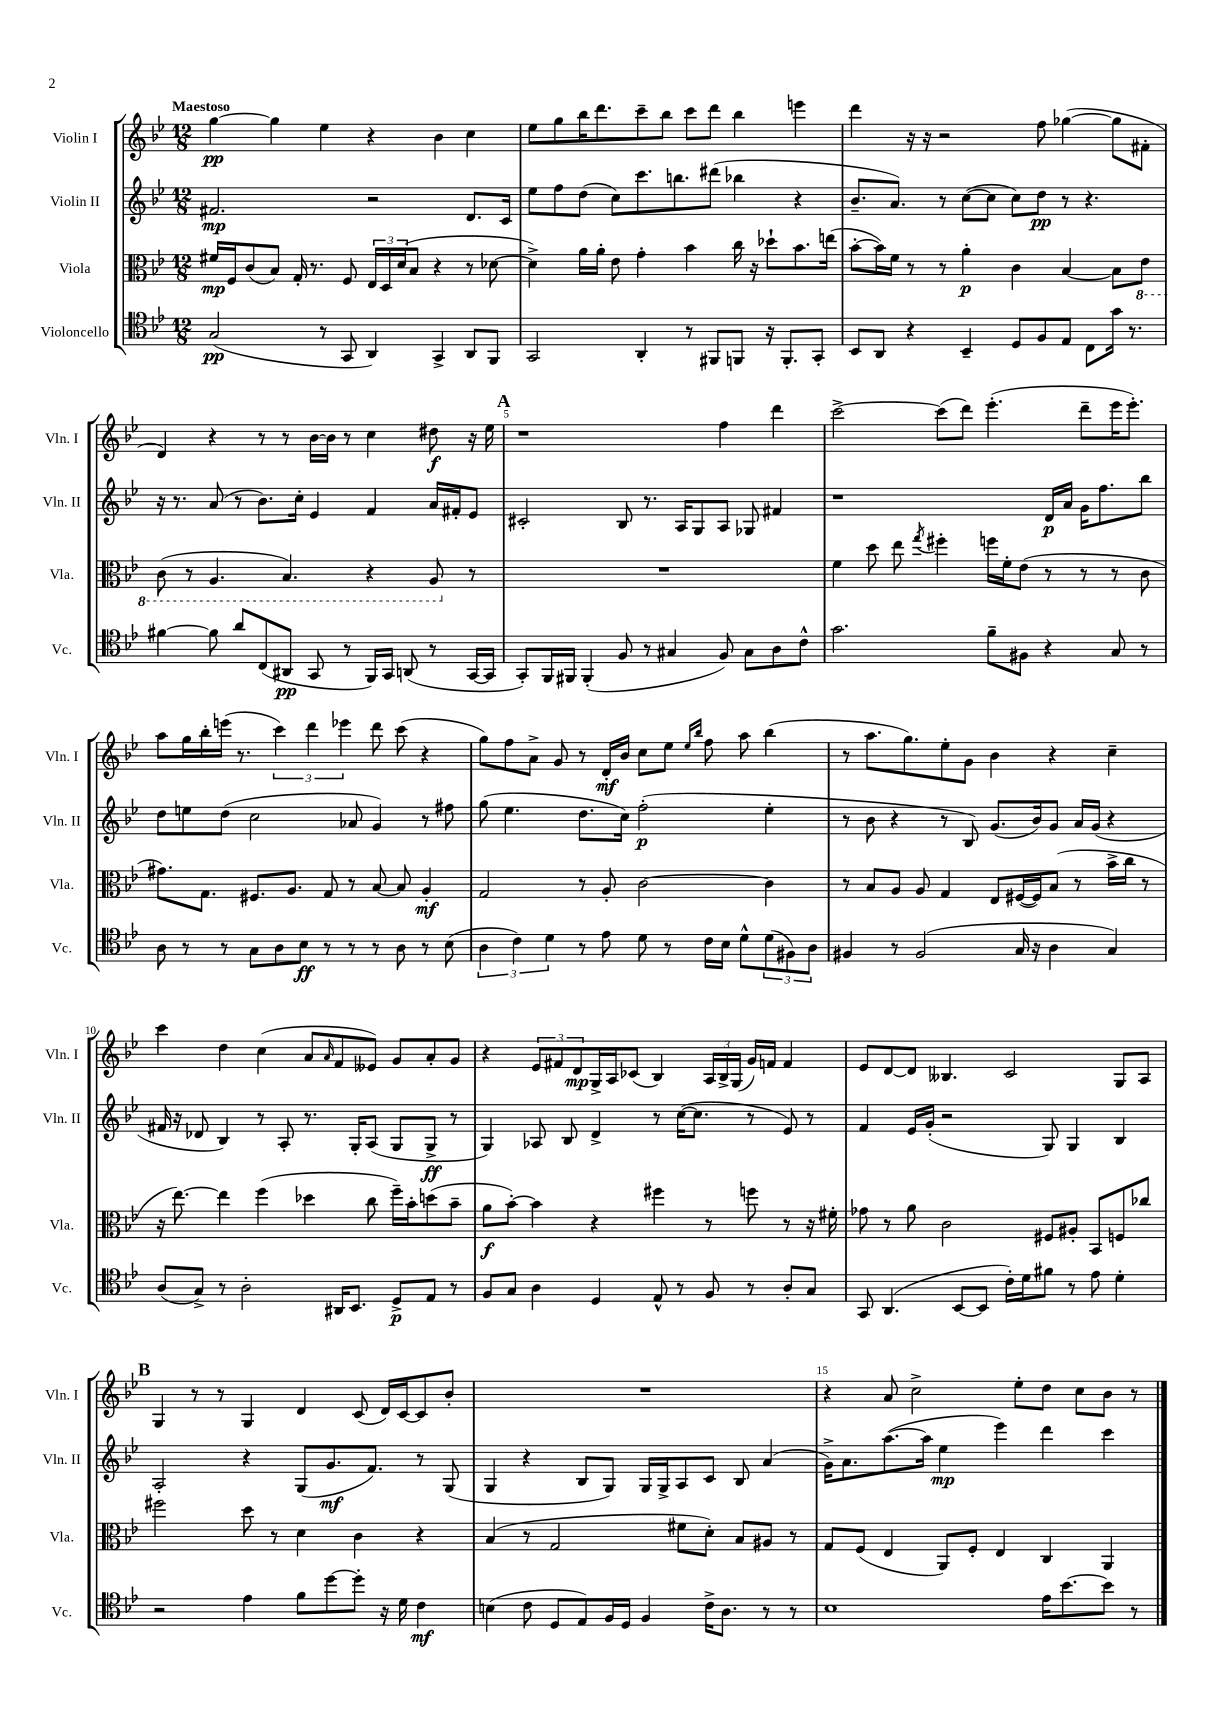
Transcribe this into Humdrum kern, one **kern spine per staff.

**kern	**dynam	**kern	**dynam	**kern	**dynam	**kern	**dynam
*part4	*part4	*part3	*part3	*part2	*part2	*part1	*part1
*staff4	*staff4	*staff3	*staff3	*staff2	*staff2	*staff1	*staff1
*I"Violoncello	*	*I"Viola	*	*I"Violin II	*	*I"Violin I	*
*I'Vc.	*	*I'Vla.	*	*I'Vln. II	*	*I'Vln. I	*
*clefC4	*	*clefC3	*	*clefG2	*	*clefG2	*
*k[b-e-]	*	*k[b-e-]	*	*k[b-e-]	*	*k[b-e-]	*
*M12/8	*	*M12/8	*	*M12/8	*	*M12/8	*
=1	=1	=1	=1	=1	=1	=1	=1
!	!	!	!	!	!	!LO:TX:a:B:t=Maestoso	!
(2G/	pp	16f#X/LL	mp	2.f#X/	mp	[4gg\	pp
.	.	16F/J	.	.	.	.	.
.	.	(8c/	.	.	.	.	.
.	.	8B-/J)	.	.	.	4gg\]	.
.	.	16G'/	.	.	.	.	.
.	.	8.r	.	.	.	.	.
8r	.	.	.	.	.	4ee-\	.
8GG/	.	8F/	.	.	.	.	.
4AA/)	.	24E-/LL	.	2r	.	4r	.
.	.	24D/	.	.	.	.	.
.	.	(24d/J	.	.	.	.	.
.	.	8B-/J	.	.	.	.	.
4GG^/	.	4r	.	.	.	4b-\	.
8AA/L	.	8r	.	8.d/L	.	4cc\	.
8FF/J	.	[8d-X\	.	.	.	.	.
.	.	.	.	16c/Jk	.	.	.
=2	=2	=2	=2	=2	=2	=2	=2
2GG/	.	4d-^\])	.	8ee-\L	.	8ee-\L	.
.	.	.	.	8ff\	.	8gg\	.
.	.	16a\LL	.	(8dd\J	.	16bb-\K	.
.	.	16a'\JJ	.	.	.	8.ddd\	.
.	.	8e-\	.	8cc\L)	.	.	.
4AA'/	.	4g'\	.	8.ccc\	.	8ccc~\	.
.	.	.	.	.	.	8bb-\J	.
.	.	.	.	8.bbn\	.	.	.
8r	.	4b-\	.	.	.	8ccc\L	.
8FF#X/L	.	.	.	(8ddd#X\J	.	8ddd\J	.
8FFn/J	.	16cc\	.	4bb-X\	.	4bb-\	.
.	.	16r	.	.	.	.	.
16r	.	8dd-X`\L	.	.	.	.	.
8.FF'/L	.	.	.	.	.	.	.
.	.	8.b-\	.	4r	.	4eeen\	.
8GG'/J	.	.	.	.	.	.	.
.	.	(16een\Jk	.	.	.	.	.
=3	=3	=3	=3	=3	=3	=3	=3
8BB-/L	.	[8b-'\L	.	8.b-~/L	.	4ddd\	.
8AA/J	.	16b-\L])	.	.	.	.	.
.	.	16f\JJ	.	8.a/J)	.	.	.
4r	.	8r	.	.	.	16r	.
.	.	.	.	.	.	16r	.
.	.	8r	.	8r	.	2r	.
4BB-~/	.	4a'\	p	([8cc\L	.	.	.
.	.	.	.	8cc\J]	.	.	.
8D/L	.	4c\	.	8cc\L)	.	.	.
8F/	.	.	.	8dd\J	pp	8ff\	.
8E-/J	.	[4B-/	.	8r	.	([4gg-X\	.
8C\L	.	.	.	4.r	.	.	.
16g\Jk	.	8B-\L]	.	.	.	8gg-\L]	.
8.r	.	.	.	.	.	.	.
*	*	*8ba	*	*	*	*	*
.	.	8E-\J	.	.	.	8f#X'\J	.
!!LO:LB:g=z
=4	=4	=4	=4	=4	=4	=4	=4
[4f#X\	.	(8C\	.	16r	.	4d/)	.
.	.	.	.	8.r	.	.	.
.	.	8r	.	.	.	.	.
8f#\]	.	4.AA/	.	(8a/	.	4r	.
8a/L	.	.	.	8r	.	.	.
(8C/	.	.	.	8.b-\L)	.	8r	.
8AA#X/J	pp	4.BB-/)	.	.	.	8r	.
.	.	.	.	16cc'\Jk	.	.	.
8GG/	.	.	.	4e-/	.	[16b-\LL	.
.	.	.	.	.	.	16b-\JJ]	.
8r	.	.	.	.	.	8r	.
16FF/LL)	.	4r	.	4f/	.	4cc\	.
16GG/JJ	.	.	.	.	.	.	.
(8AAn/	.	.	.	.	.	.	.
8r	.	8AA/	.	16a/LL	.	8dd#X\	f
.	.	.	.	16f#X'/J	.	.	.
*	*	*X8ba	*	*	*	*	*
[16GG/LL	.	8r	.	8e-/J	.	16r	.
16GG/JJ]	.	.	.	.	.	16ee-\	.
!!LO:REH:place=s1:t=A
=5	=5	=5	=5	=5	=5	=5	=5
8GG'/L)	.	1.r	.	2c#X'/	.	1r	.
16FF/L	.	.	.	.	.	.	.
16FF#X/JJ	.	.	.	.	.	.	.
(4FF#'/	.	.	.	.	.	.	.
8F/	.	.	.	8B-/	.	.	.
8r	.	.	.	8.r	.	.	.
4G#X/	.	.	.	.	.	.	.
.	.	.	.	16A/KL	.	.	.
.	.	.	.	8G/	.	.	.
8F/)	.	.	.	8A/J	.	4ff\	.
8G#\L	.	.	.	8G-X/	.	.	.
8A\	.	.	.	4f#X/	.	4ddd\	.
8c^^\J	.	.	.	.	.	.	.
=6	=6	=6	=6	=6	=6	=6	=6
2.g\	.	4f\	.	1r	.	[2ccc^\	.
.	.	8dd\	.	.	.	.	.
.	.	8ee-\	.	.	.	.	.
.	.	8qgg/	.	.	.	.	.
.	.	4ff#X'\	.	.	.	(8ccc\L]	.
.	.	.	.	.	.	8ddd\J)	.
8f~\L	.	16ffn\LL	.	.	.	(4.eee-'\	.
.	.	16f'\J	.	.	.	.	.
8F#X\J	.	(8e-\J	.	.	.	.	.
4r	.	8r	.	16d/LL	p	.	.
.	.	.	.	16a/JJ	.	.	.
.	.	8r	.	16g\KL	.	8ddd~\L	.
.	.	.	.	8.ff\	.	.	.
8G/	.	8r	.	.	.	16eee-\K	.
.	.	.	.	.	.	8.eee-'\J)	.
8r	.	8c\	.	8bb-\J	.	.	.
!!LO:LB:g=z
=7	=7	=7	=7	=7	=7	=7	=7
8A\	.	8.g#X\L)	.	8dd\L	.	8aa\L	.
8r	.	.	.	8een\	.	16gg\L	.
.	.	8.G\J	.	.	.	16bb-'\	.
8r	.	.	.	(8dd\J	.	(16eeen\JJ	.
.	.	.	.	.	.	8.r	.
8G\L	.	8.F#X/L	.	2cc\	.	.	.
8A\	.	.	.	.	.	6ccc\)	.
.	.	8.A/J	.	.	.	.	.
8B-\J	ff	.	.	.	.	.	.
.	.	.	.	.	.	6ddd\	.
8r	.	8G/	.	.	.	.	.
.	.	.	.	.	.	6eee-X\	.
8r	.	8r	.	8a-X/	.	.	.
8r	.	[8B-/	.	4g/)	.	8ddd\	.
8A\	.	8B-/]	.	.	.	(8ccc\	.
8r	.	4A'/	mf	8r	.	4r	.
(8B-\	.	.	.	8ff#X\	.	.	.
=8	=8	=8	=8	=8	=8	=8	=8
6A\	.	2G/	.	(8gg\	.	8gg\L)	.
.	.	.	.	4.ee-\	.	8ff\	.
6c\)	.	.	.	.	.	.	.
.	.	.	.	.	.	8a^\J	.
6d\	.	.	.	.	.	.	.
.	.	.	.	.	.	8g/	.
8r	.	8r	.	8.dd\L	.	8r	.
8e-\	.	8A'/	.	.	.	16d'/LL	mf
.	.	.	.	16cc\Jk)	.	16b-/JJ	.
8d\	.	[2c\	.	(2ff'\	p	8cc\L	.
8r	.	.	.	.	.	8ee-\J	.
.	.	.	.	.	.	16qqee-/LL	.
.	.	.	.	.	.	16qqbb-/JJ	.
16c\LL	.	.	.	.	.	8ff\	.
16B-\JJ	.	.	.	.	.	.	.
8d^^\L	.	.	.	.	.	8aa\	.
(12d\	.	4c\]	.	4ee-'\	.	(4bb-\	.
12F#X\)	.	.	.	.	.	.	.
12A\J	.	.	.	.	.	.	.
=9	=9	=9	=9	=9	=9	=9	=9
4F#X/	.	8r	.	8r	.	8r	.
.	.	8B-/L	.	8b-\	.	8.aa\L	.
8r	.	8A/J	.	4r	.	.	.
.	.	.	.	.	.	8.gg\)	.
(2F#/	.	8A/	.	.	.	.	.
.	.	4G/	.	8r	.	8ee-'\	.
.	.	.	.	8B-/)	.	8g\J	.
.	.	8E-/L	.	(8.g/L	.	4b-\	.
16G/	.	([16F#X/L	.	.	.	.	.
16r	.	16F#/J])	.	16b-/k)	.	.	.
4A\	.	(8B-/J	.	8g/J	.	4r	.
.	.	8r	.	16a/LL	.	.	.
.	.	.	.	(16g/JJ	.	.	.
4G/)	.	16b-^\LL	.	4r	.	4cc~\	.
.	.	16cc\JJ	.	.	.	.	.
.	.	8r	.	.	.	.	.
!!LO:LB:g=z
=10	=10	=10	=10	=10	=10	=10	=10
(8A/L	.	16r	.	16f#X/	.	4ccc\	.
.	.	[8.ee-\)	.	16r	.	.	.
8G^/J)	.	.	.	8d-X/	.	.	.
8r	.	4ee-\]	.	4B-/)	.	4dd\	.
2A'\	.	.	.	.	.	.	.
.	.	(4ff\	.	8r	.	(4cc\	.
.	.	.	.	8A'/	.	.	.
.	.	4dd-X\	.	8.r	.	8a/L	.
.	.	.	.	.	.	16qqa/	.
16AA#X/KL	.	.	.	.	.	8f/	.
8.BB-/J	.	.	.	16G'/KL	.	.	.
.	.	8cc\	.	(8A/J	.	8e--X/J)	.
8D^/L	p	16ff~\LL)	.	8G/L	.	8g/L	.
.	.	16b-'\J	.	.	.	.	.
8E-/J	.	(8ddn\	.	8G^/J	ff	8a'/	.
8r	.	8b-~\J	.	8r	.	8g/J	.
=11	=11	=11	=11	=11	=11	=11	=11
8F/L	.	8a\L	f	4G/)	.	4r	.
8G/J	.	[8b-'\J)	.	.	.	.	.
4A\	.	4b-\]	.	8A-X/	.	12e-/L	.
.	.	.	.	.	.	12f#X/	.
.	.	.	.	8B-/	.	.	.
.	.	.	.	.	.	12d/	mp
4D/	.	4r	.	4d^/	.	16G^/L	.
.	.	.	.	.	.	16A/J	.
.	.	.	.	.	.	(8c-X/J	.
8E-^^/	.	4ff#X\	.	8r	.	4B-/)	.
8r	.	.	.	([16cc\KL	.	.	.
.	.	.	.	8.cc\J]	.	.	.
8F/	.	8r	.	.	.	24A/LL	.
.	.	.	.	.	.	24B-^/	.
.	.	.	.	.	.	(24G/JJ	.
8r	.	8ffn\	.	8r	.	16g/LL)	.
.	.	.	.	.	.	16fn/JJ	.
8A'/L	.	8r	.	8e-/)	.	4f/	.
8G/J	.	16r	.	8r	.	.	.
.	.	16f#X'\	.	.	.	.	.
=12	=12	=12	=12	=12	=12	=12	=12
8GG/	.	8g-X\	.	4f/	.	8e-/L	.
(4.AA/	.	8r	.	.	.	[8d/	.
.	.	8a\	.	16e-/LL	.	8d/J]	.
.	.	.	.	(16g'/JJ	.	.	.
.	.	2c\	.	2r	.	4.B--X/	.
[8BB-/L	.	.	.	.	.	.	.
8BB-/J]	.	.	.	.	.	.	.
16c'\LL)	.	.	.	.	.	2c/	.
16d\J	.	.	.	.	.	.	.
8f#X\J	.	8F#X/L	.	8G/)	.	.	.
8r	.	8A#X'/J	.	4G/	.	.	.
8e-\	.	8BB-/L	.	.	.	.	.
4d'\	.	8Fn/	.	4B-/	.	8G/L	.
.	.	8cc-X/J	.	.	.	8A/J	.
!!LO:LB:g=z
!!LO:REH:place=s1:t=B
=13	=13	=13	=13	=13	=13	=13	=13
2r	.	2ff#X\	.	2A'/	.	4G/	.
.	.	.	.	.	.	8r	.
.	.	.	.	.	.	8r	.
4e-\	.	8dd\	.	4r	.	4G/	.
.	.	8r	.	.	.	.	.
8f\L	.	4d\	.	(8G/L	.	4d/	.
[8dd\	.	.	.	8.g/	mf	.	.
8dd'\J]	.	4c\	.	.	.	(8c/	.
.	.	.	.	8.f/J)	.	.	.
16r	.	.	.	.	.	16d/LL)	.
16d\	.	.	.	.	.	[16c/J	.
4c\	mf	4r	.	8r	.	8c/]	.
.	.	.	.	(8G/	.	8b-'/J	.
=14	=14	=14	=14	=14	=14	=14	=14
(4Bn\	.	(4B-/	.	4G/	.	1.r	.
8c\	.	8r	.	4r	.	.	.
8D/L	.	2G/	.	.	.	.	.
8E-/)	.	.	.	8B-/L	.	.	.
16F/L	.	.	.	8G/J)	.	.	.
16D/JJ	.	.	.	.	.	.	.
4F/	.	.	.	16G/LL	.	.	.
.	.	.	.	16G^/J	.	.	.
.	.	8f#X\L	.	8A/	.	.	.
16c^\KL	.	8d'\J)	.	8c/J	.	.	.
8.A\J	.	.	.	.	.	.	.
.	.	8B-/L	.	8B-/	.	.	.
8r	.	8A#X/J	.	(4a/	.	.	.
8r	.	8r	.	.	.	.	.
=15	=15	=15	=15	=15	=15	=15	=15
1B-	.	8G/L	.	16g^\KL)	.	4r	.
.	.	.	.	8.a\	.	.	.
.	.	(8F/J	.	.	.	.	.
.	.	4E-/	.	([8.aa\	.	8a/	.
.	.	.	.	.	.	2cc^\	.
.	.	.	.	16aa\Jk]	.	.	.
.	.	8AA/L)	.	4ee-\	mp	.	.
.	.	8F'/J	.	.	.	.	.
.	.	4E-/	.	4eee-\)	.	.	.
.	.	.	.	.	.	8ee-'\L	.
16e-\KL	.	4C/	.	4ddd\	.	8dd\J	.
[8.b-\	.	.	.	.	.	.	.
.	.	.	.	.	.	8cc\L	.
8b-\J]	.	4AA/	.	4ccc\	.	8b-\J	.
8r	.	.	.	.	.	8r	.
==	==	==	==	==	==	==	==
*-	*-	*-	*-	*-	*-	*-	*-
